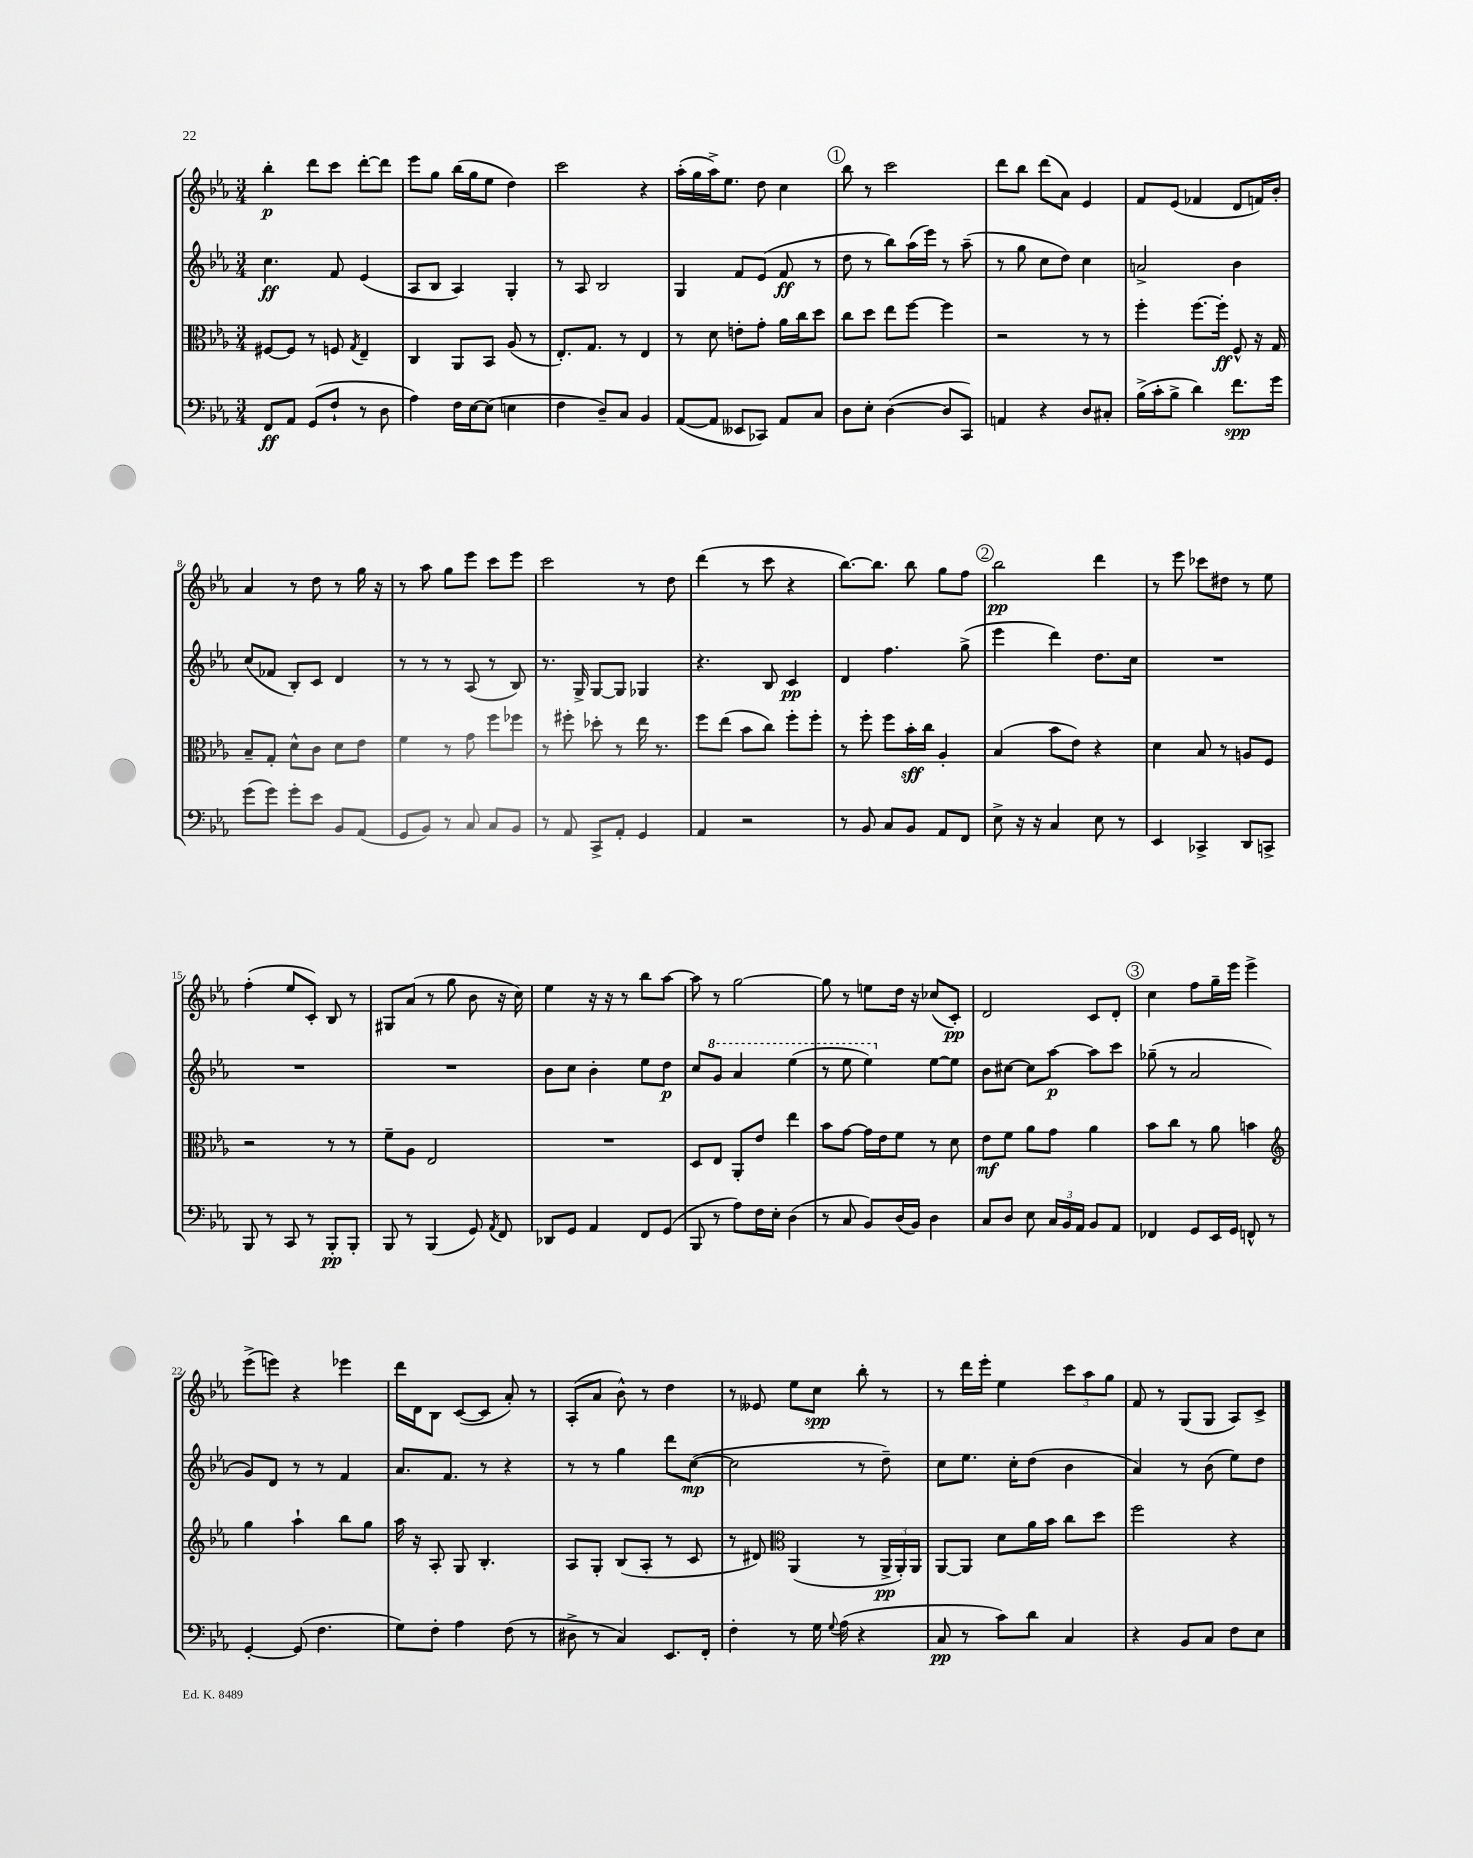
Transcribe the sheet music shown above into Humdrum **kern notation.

**kern	**kern	**kern	**kern
*staff4	*staff3	*staff2	*staff1
*clefF4	*clefC3	*clefG2	*clefG2
*k[b-e-a-]	*k[b-e-a-]	*k[b-e-a-]	*k[b-e-a-]
*M3/4	*M3/4	*M3/4	*M3/4
8FF	[8F#	4.cc	4bb-'
8AA-	8F#]	.	.
(8GG	8r	.	8ddd
8F`	8F	8f	8ccc
.	8qG	.	.
8r	4E-~	(4e-	[8ddd'
8D	.	.	8ddd]
=	=	=	=
4A-)	4C	8A-	8eee-
.	.	8B-	8gg
16F	8AA-	4A-)	(16bb-
[16E-	.	.	16gg
(8E-]	8BB-	.	8ee-
4E	(8A-	4G'	4dd)
.	8r	.	.
=	=	=	=
4F	8.E-')	8r	2ccc
.	.	8A-	.
.	8.G	.	.
8D~)	.	2B-	.
8C	8r	.	.
4BB-	4E-	.	4r
=	=	=	=
([8AA-	8r	4G	(16aa-'
.	.	.	16gg
8AA-]	8d	.	16aa-^)
.	.	.	8.ee-
8EE--	8e'	8f	.
8CC-)	8g'	(8e-	8dd
8AA-	16a-	8f	4cc
.	16cc	.	.
8C	8dd	8r	.
=	=	=	=
8D	8cc	8dd	8bb-
8E-'	8dd	8r	8r
([4D	8ee-	8bb-)	2ccc
.	[8ff	(16aa-	.
.	.	16eee-)	.
8D]	4ff]	8r	.
8CC)	.	(8aa-~	.
=	=	=	=
4AA	2r	8r	8ddd
.	.	8gg	8bb-
4r	.	8cc	(8ddd
.	.	8dd)	8a-)
8D	8r	4cc	4e-
8C#'	8r	.	.
=	=	=	=
(16B-^	4ff'	2a^	8f
16c'	.	.	.
8B-^	.	.	(8e-
4d)	[8.ff	.	4f-
.	16ff']	.	.
8.f	8F^^	4b-	8d
.	16r	.	16f)
16g	16G	.	16b-'
=	=	=	=
(8g	8B-~	(8cc	4a-
8g)	8G'	8f-	.
8g'	8d^^	8B-')	8r
8e-	8c	8c	8dd
8BB-	8d	4d	8r
(8AA-	8e-	.	16gg
.	.	.	16r
=	=	=	=
8GG	4f	8r	8r
8BB-)	.	8r	8aa-
8r	8r	8r	8gg
8C	8g	(8A-	8eee-
8C	8ff	8r	8ccc
8BB-	8ff-	8B-)	8eee-
=	=	=	=
8r	8r	8.r	2ccc
8AA-	8ff#'	.	.
.	.	16G^	.
8CC^	8dd-'	[8G	.
8AA-'	8r	8G]	.
4GG	16ee-	4G-	8r
.	8.r	.	.
.	.	.	8dd
=	=	=	=
4AA-	8ff	4.r	(4ddd
.	(8ee-	.	.
2r	8b-	.	8r
.	8cc)	8B-	8ccc
.	8ff'	4c	4r
.	8ff'	.	.
=	=	=	=
8r	8r	4d	[8.bb-)
8BB-	8ff'	.	.
.	.	.	8.bb-]
8C	8ff	4.ff	.
8BB-	16b-'	.	8bb-
.	16cc	.	.
8AA-	4A-'	.	8gg
8FF	.	(8gg^	8ff
=	=	=	=
8E-^	(4B-	4eee-	2bb-
16r	.	.	.
16r	.	.	.
4C	8b-	4ddd)	.
.	8e-)	.	.
8E-	4r	8.dd	4ddd
8r	.	.	.
.	.	16cc	.
=	=	=	=
4EE-	4d	2.r	8r
.	.	.	8eee-
4CC-^	8B-	.	8ccc-
.	8r	.	8dd#
8DD	8A	.	8r
8CC^	8F	.	8ee-
=	=	=	=
8BBB-	2r	2.r	(4ff'
8r	.	.	.
8CC	.	.	8ee-
8r	.	.	8c')
8BBB-'	8r	.	8B-
8BBB-'	8r	.	8r
=	=	=	=
8BBB-	8f~	2.r	8G#
8r	8A-	.	(8a-
(4BBB-	2E-	.	8r
.	.	.	8gg
8GG)	.	.	8b-
8qAA-	.	.	.
8FF	.	.	16r
.	.	.	16cc)
=	=	=	=
8DD-	2.r	8b-	4ee-
8GG	.	8cc	.
4AA-	.	4b-'	16r
.	.	.	16r
.	.	.	8r
8FF	.	8ee-	8bb-
(8GG	.	8dd	[8aa-
=	=	=	=
8BBB-	8D	8cc	8aa-]
8r	8E-	8gg	8r
8A-)	8AA-'	4aa-	[2gg
16F	8e-	.	.
16E-'	.	.	.
(4D	4ee-	(4eee-	.
=	=	=	=
8r	8b-	8r	8gg]
8C	[8g	8eee-	8r
8BB-)	16g]	4eee-)	8ee
.	16e-	.	.
(16D	8f	.	16dd
16BB-)	.	.	16r
4D	8r	[8ee-	(8cc-
.	8d	8ee-]	8c')
=	=	=	=
8C	8e-	8b-	2d
8D	8f	[8cc#	.
8E-	8a-	8cc#]	.
24C	8g	[8aa-	.
24BB-	.	.	.
24AA-	.	.	.
8BB-	4a-	8aa-]	8c
8AA-	.	8ccc	8d'
=	=	=	=
4FF-	8b-	(8gg-~	4cc
.	8cc	8r	.
8GG	8r	2a-	8ff
16EE-	8a-	.	16gg~
16GG	.	.	16eee-
8FF^^	4b	.	4eee-^
8r	.	.	.
=	=	=	=
*	*clefG2	*	*
[4GG'	4gg	8g)	(8eee-^
.	.	8d	8eee)
(8GG]	4aa-`	8r	4r
4.F	.	8r	.
.	8bb-	4f	4eee-
.	8gg	.	.
=	=	=	=
8G)	16aa-	8.a-	16ddd
.	16r	.	16d
8F'	8A-'	.	8B-
.	.	8.f	.
4A-	8G	.	([8c
.	4.B-'	8r	8c]
(8F	.	4r	8a-')
8r	.	.	8r
=	=	=	=
8D#^	8A-	8r	(8A-'
8r	8G'	8r	8a-
4C)	(8B-	4gg	8b-^^)
.	8A-'	.	8r
8.EE-	8r	8ddd	4dd
.	8c	([8cc	.
16FF'	.	.	.
=	=	=	=
4F'	8r	2cc]	8r
.	8d#)	.	8e--
*	*clefC3	*	*
8r	(4AA-	.	8ee-
16G	.	.	8cc
8qqG	.	.	.
(16A-	.	.	.
4r	8r	8r	8bb-'
.	24AA-^	8dd~)	8r
.	24AA-')	.	.
.	24AA-	.	.
=	=	=	=
8C	[8AA-	8cc	8r
8r	8AA-]	8.ee-	16ddd
.	.	.	16eee-'
8c)	8d	.	4ee-
.	.	16cc'	.
8d	16a-	(8dd	.
.	16b-	.	.
4C	8cc	4b-	12ccc
.	.	.	12aa-
.	8dd	.	.
.	.	.	12gg
=	=	=	=
4r	2ff	4a-)	8f
.	.	.	8r
8BB-	.	8r	(8G
8C	.	(8b-	8G
8F	4r	8ee-)	8A-)
8E-	.	8dd	8c^
==	==	==	==
*-	*-	*-	*-
